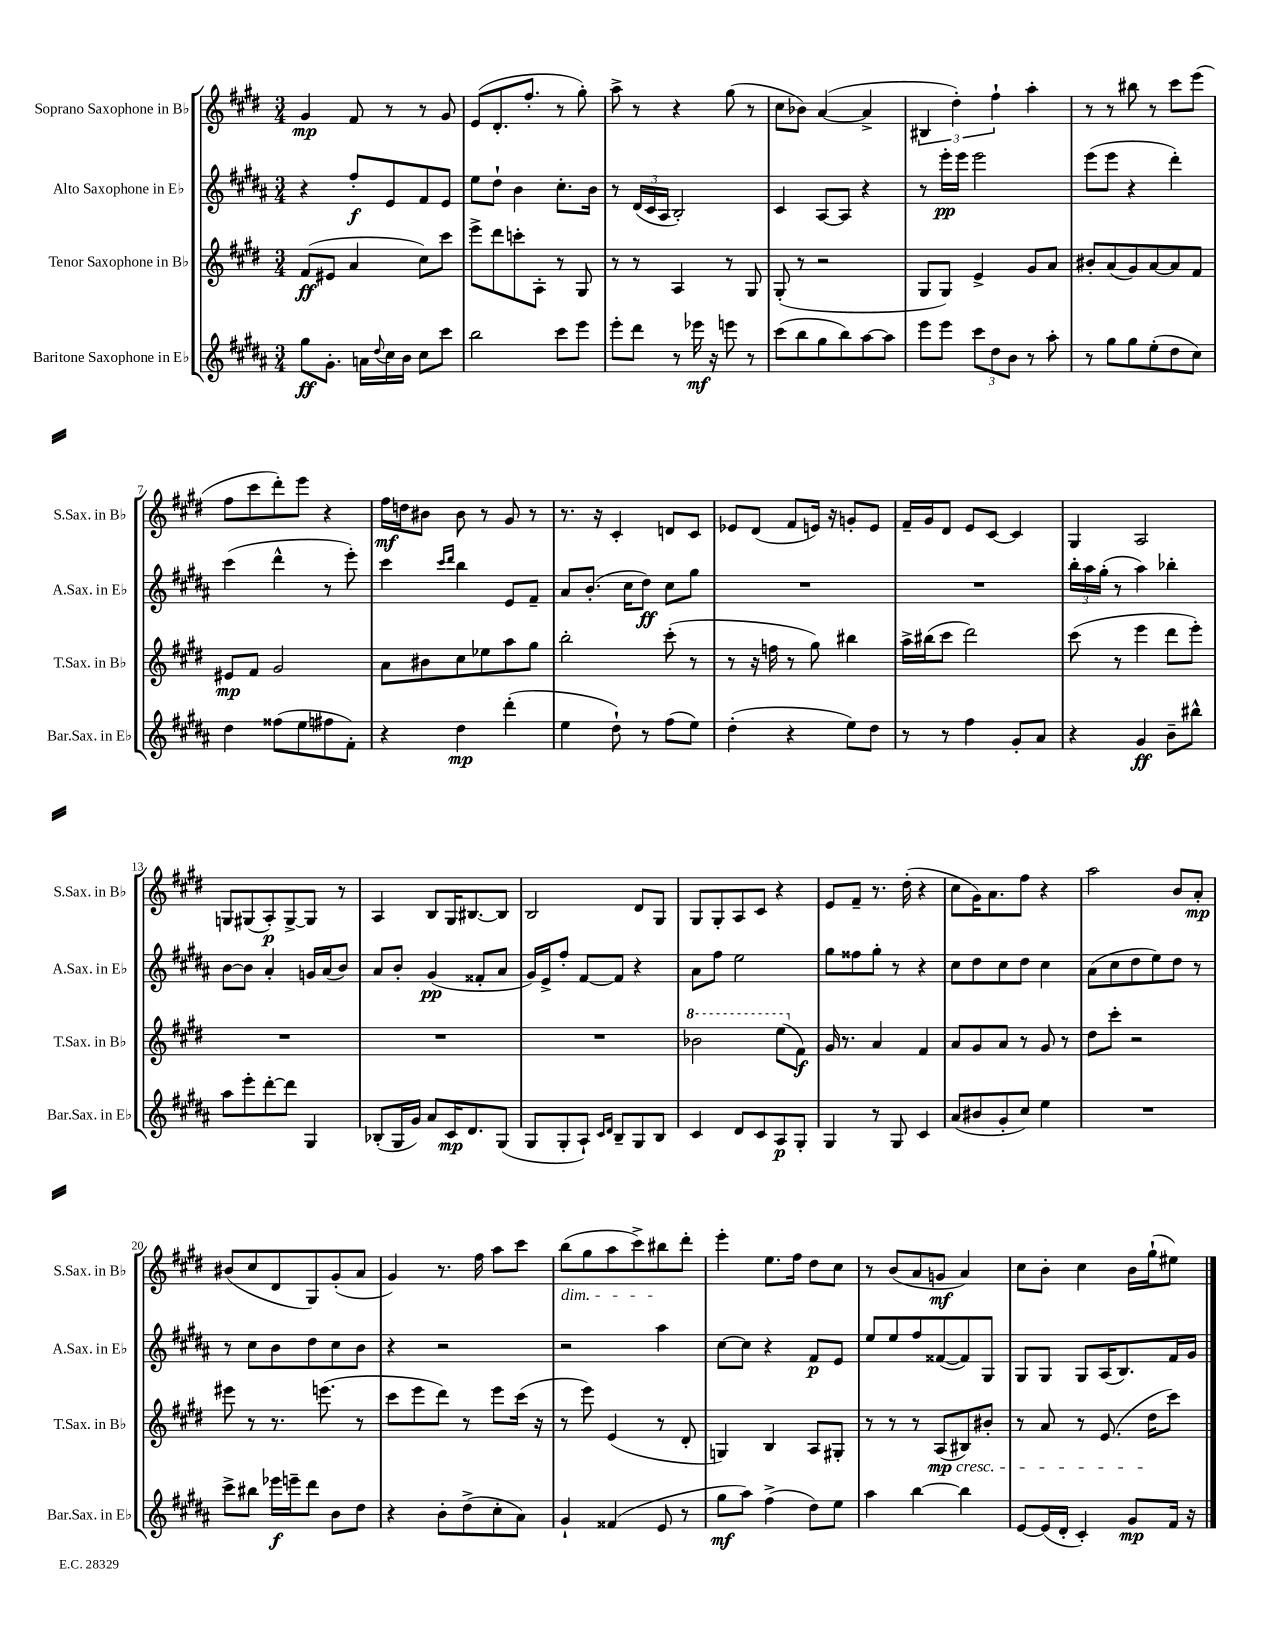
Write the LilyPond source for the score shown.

<<
\new StaffGroup <<
\new Staff = "s0" \with { instrumentName = "Soprano Saxophone in Bb" shortInstrumentName = "S.Sax. in Bb" } {
    \clef treble \key e \major \numericTimeSignature \time 3/4
    gis'4\mp fis'8 r8 r8 gis'8 |
    e'8( dis'8.-. fis''8.-. r8 gis''8-.) |
    a''8-> r8 r4 gis''8( r8 |
    cis''8 bes'8) a'4~( a'4-> |
    \tuplet 3/2 { bis4 dis''4-.) fis''4-! } a''4-. |
    r8 r8 bis''8 r8 cis'''8 e'''8( |
    fis''8 cis'''8 dis'''8-.) e'''8 r4 |
    fis''16\mf d''16 bis'8 bis'8 r8 gis'8 r8 |
    r8. r16 cis'4-. d'8 cis'8 |
    ees'8 dis'8( fis'8 e'16) r16 g'8-. e'8 |
    fis'16-- gis'16 dis'8 e'8 cis'8~ cis'4 |
    gis4 a2 |
    g8 gis8( a8-.\p) gis8~-> gis8 r8 |
    a4 b8 gis16 bis8.~ bis8 |
    b2 dis'8 gis8 |
    gis8 gis8-. a8 cis'8 r4 |
    e'8 fis'8-- r8. dis''16-.( r4 |
    cis''8 gis'16) a'8. fis''8 r4 |
    a''2 b'8 a'8-.\mp |
    bis'8( cis''8 dis'8 gis8) gis'8-.( a'8 |
    gis'4) r8. fis''16 a''8 cis'''8 |
    b''8\dim( gis''8 a''8 cis'''8->) bis''8\! dis'''8-. |
    e'''4-. e''8. fis''16 dis''8 cis''8 |
    r8 b'8( a'8 g'8\mf a'4) |
    cis''8 b'8-. cis''4 b'16 gis''16-!( eis''8) \bar "|." |
}
\new Staff = "s1" \with { instrumentName = "Alto Saxophone in Eb" shortInstrumentName = "A.Sax. in Eb" } {
    \clef treble \key b \major \numericTimeSignature \time 3/4
    r4 fis''8-.\f e'8 fis'8 e'8 |
    e''8 dis''8-! b'4 cis''8.-. b'16 |
    r8 \tuplet 3/2 { dis'16( cis'16 ais16 } b2-.) |
    cis'4 ais8~ ais8 r4 |
    r8 e'''16-.\pp e'''16 e'''2 |
    e'''8( e'''8 r4 dis'''4-.) |
    cis'''4( dis'''4-^ r8 e'''8-.) |
    cis'''4 \grace { cis'''16 dis'''16 } b''4 e'8 fis'8-- |
    ais'8 b'8.-.( cis''16 dis''8\ff) cis''8 gis''8 |
    R2. |
    R2. |
    \tuplet 3/2 { b''16-. ais''16 gis''16-.( } r8 ais''4) bes''4-. |
    b'8~ b'8 ais'4-. g'16 ais'16( b'8) |
    ais'8 b'8-. gis'4\pp( fisis'8-. ais'8 |
    gis'16) e'16-> fis''8-. fis'8~ fis'8 r4 |
    ais'8 fis''8 e''2 |
    gis''8 fisis''8 gis''8-. r8 r4 |
    cis''8 dis''8 cis''8 dis''8 cis''4 |
    ais'8( cis''8 dis''8 e''8) dis''8 r8 |
    r8 cis''8 b'8 dis''8 cis''8 b'8 |
    r4 r2 |
    r2 ais''4 |
    cis''8~ cis''8 r4 fis'8\p e'8 |
    e''8 e''8 fis''8 fisis'8~( fisis'8) gis8 |
    gis8 gis8 gis8 ais16( b8.) fis'16 gis'16 \bar "|." |
}
\new Staff = "s2" \with { instrumentName = "Tenor Saxophone in Bb" shortInstrumentName = "T.Sax. in Bb" } {
    \clef treble \key e \major \numericTimeSignature \time 3/4
    fis'8\ff( eis'8 a'4 cis''8) cis'''8 |
    e'''8-> dis'''8 c'''8-. a8-. r8 gis8 |
    r8 r8 a4 r8 gis8 |
    gis8-.( r8 r2 |
    gis8 gis8) e'4-> gis'8 a'8 |
    bis'8-. a'8( gis'8) a'8~ a'8 fis'8 |
    eis'8\mp fis'8 gis'2 |
    a'8 bis'8 cis''8 ees''8 a''8 gis''8 |
    b''2-. cis'''8-.( r8 |
    r8 r16 f''16 r8 gis''8) bis''4 |
    a''16-> bis''16( cis'''8 dis'''2) |
    cis'''8( r8 e'''4 dis'''8 e'''8-.) |
    R2. |
    R2. |
    R2. |
    \ottava #1 bes''2 e'''8( \ottava #0 fis'8\f) |
    gis'16 r8. a'4 fis'4 |
    a'8 gis'8 a'8 r8 gis'8 r8 |
    dis''8 cis'''8-. r2 |
    eis'''8 r8 r8. e'''8.( r8 |
    cis'''8 e'''8 dis'''8) r8 e'''8 cis'''16( r16 |
    r8 e'''8) e'4( r8 dis'8-. |
    g4) b4 a8 gis8-. |
    r8 r8 r8 a8\mp\cresc( bis8) bis'8-. |
    r8 a'8 r8 e'8.( dis''16\! cis'''8) \bar "|." |
}
\new Staff = "s3" \with { instrumentName = "Baritone Saxophone in Eb" shortInstrumentName = "Bar.Sax. in Eb" } {
    \clef treble \key b \major \numericTimeSignature \time 3/4
    gis''8\ff gis'8.-. a'16 \appoggiatura { dis''8 } cis''16 b'16 cis''8 cis'''8 |
    b''2 cis'''8 e'''8 |
    e'''8-. dis'''8 r8 ees'''16\mf r16 e'''8 r8 |
    cis'''8( b''8 gis''8 b''8) ais''8~ ais''8 |
    e'''8 e'''8 \tuplet 3/2 { cis'''8 dis''8 b'8 } r8 ais''8-. |
    r8 gis''8 gis''8 e''8-.( dis''8 cis''8) |
    dis''4 fisis''8( e''8 fis''8 fis'8-.) |
    r4 dis''4\mp dis'''4-.( |
    e''4 dis''8-!) r8 fis''8( e''8) |
    dis''4-.( r4 e''8) dis''8 |
    r8 r8 fis''4 gis'8-. ais'8 |
    r4 gis'4\ff b'8-- bis''8-^ |
    ais''8 e'''8-. dis'''8~-. dis'''8 gis4 |
    bes8-.( gis16 gis'16) ais'8 cis'16\mp dis'8. gis8( |
    gis8 gis8-. ais8-!) \grace { cis'16 dis'16 } b8-- gis8 b8 |
    cis'4 dis'8 cis'8 ais8\p gis8-. |
    gis4 r8 gis8 cis'4 |
    ais'8( bis'8 gis'8-. cis''8) e''4 |
    R2. |
    cis'''8-> bis''8 ees'''16\f e'''16-- dis'''8 b'8 dis''8 |
    r4 b'8-. dis''8->( cis''8-. ais'8) |
    gis'4-! fisis'4( e'8 r8 |
    gis''8\mf ais''8) fis''4->( dis''8) e''8 |
    ais''4 b''4~ b''4 |
    e'8~ e'16( dis'16-. cis'4-.) gis'8\mp fis'16 r16 \bar "|." |
}
>>
>>
